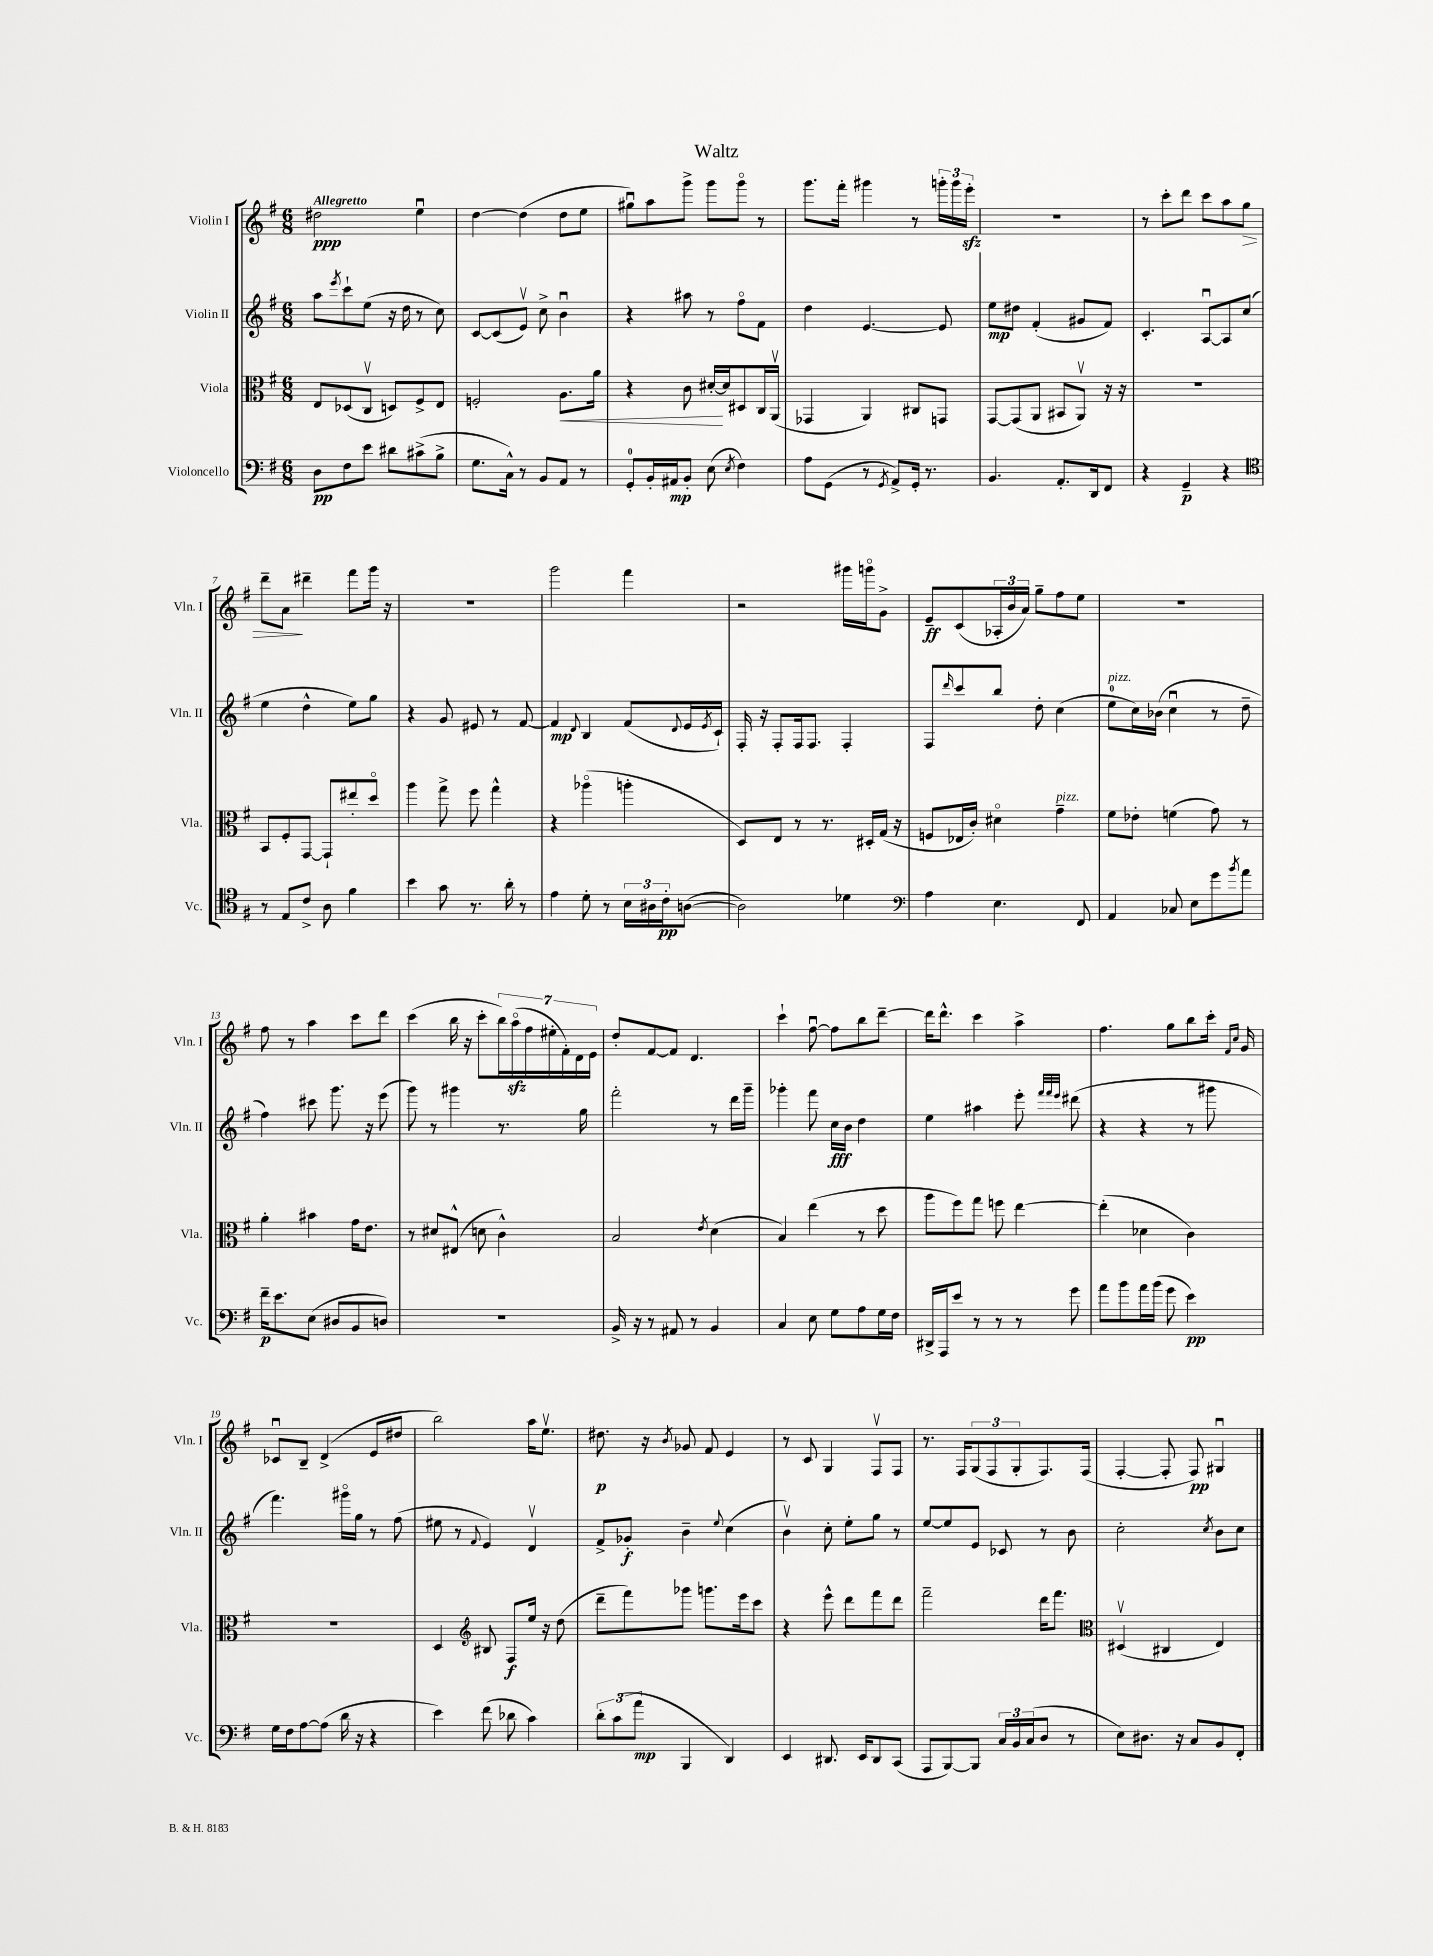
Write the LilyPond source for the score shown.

\header { title = "Waltz" }
<<
\new StaffGroup <<
\new Staff = "s0" \with { instrumentName = "Violin I" shortInstrumentName = "Vln. I" } {
    \clef treble \key g \major \numericTimeSignature \time 6/8 \tempo "Allegretto"
    dis''2\ppp e''4\downbow |
    d''4~ d''4( d''8 e''8 |
    gis''8\downbow) a''8 g'''8-> g'''8 g'''8\flageolet r8 |
    g'''8. fis'''16-. gis'''4 r8 \tuplet 3/2 { g'''16-. g'''16 e'''16-.\sfz } |
    R2. |
    r8 c'''8-. d'''8 c'''8 a''8 g''8\> |
    d'''8-- a'8\! dis'''4-- fis'''8 g'''16 r16 |
    R2. |
    g'''2 fis'''4 |
    r2 gis'''16 g'''16\flageolet g'8-> |
    e'8--\ff c'8( \tuplet 3/2 { aes16-. b'16 a'16) } g''8-- fis''8 e''8 |
    R2. |
    fis''8 r8 a''4 c'''8 d'''8 |
    c'''4( b''16 r16 c'''8-. \tuplet 7/4 { b''16) a''16\flageolet\sfz( fis''16 eis''16-. fis'16-.) d'16 e'16 } |
    d''8-. fis'8~ fis'8 d'4. |
    c'''4-! fis''8~\downbow fis''8 b''8 d'''8~-- |
    d'''16 d'''8.-^ c'''4 a''4-> |
    fis''4. g''8 b''8 c'''16-. \grace { fis'16 c''16 } g'16 |
    ces'8\downbow b8-- d'4->( e'8 dis''8 |
    b''2) a''16 e''8.\upbow |
    dis''8.\p r16 \acciaccatura { b'8 } ges'8 fis'8 e'4 |
    r8 c'8 g4 fis8\upbow fis8 |
    r8. fis16 \tuplet 3/2 { g8( fis8 g8-. } fis8.) fis16( |
    fis4~-. fis8-. fis8\pp) gis4\downbow \bar "|." |
}
\new Staff = "s1" \with { instrumentName = "Violin II" shortInstrumentName = "Vln. II" } {
    \clef treble \key g \major \numericTimeSignature \time 6/8
    a''8 \acciaccatura { e'''8 } c'''8-! e''8( r16 d''16 r8 c''8) |
    c'8~ c'8( e'8\upbow) c''8-> b'4\downbow |
    r4 ais''8 r8 fis''8\flageolet fis'8 |
    d''4 e'4.~ e'8 |
    e''8\mp dis''8 fis'4-.( gis'8 fis'8) |
    c'4.-. a8~\downbow a8 c''8( |
    e''4 d''4-^ e''8) g''8 |
    r4 g'8 eis'8 r8 fis'8~ |
    fis'4\mp \appoggiatura { d'8 } b4 fis'8( \appoggiatura { d'8 } e'16 \acciaccatura { e'8 } c'16-!) |
    fis16-. r16 fis8-. fis16 fis8. fis4-. |
    fis8 \grace { d'''16 } c'''8 b''8 d''8-. c''4( |
    e''8-0^\markup { \italic "pizz." } c''16) bes'16( c''4\downbow r8 d''8-- |
    fis''4) cis'''8 g'''8. r16 e'''8( |
    g'''8) r8 gis'''4 r8. g''16 |
    fis'''2-. r8 d'''16 g'''16-- |
    ges'''4-. fis'''8 c''16\fff b'16 d''4 |
    e''4 ais''4 e'''8-. \grace { fis'''32 fis'''32 e'''32 } dis'''8( |
    r4 r4 r8 gis'''8 |
    fis'''4.) gis'''16\flageolet g''16 r8 fis''8( |
    eis''8 r8 \appoggiatura { fis'8 } e'4) d'4\upbow |
    fis'8-> ges'8-.\f b'4-- \appoggiatura { e''8 } c''4( |
    b'4\upbow) c''8-. e''8-. g''8 r8 |
    e''8~ e''8 e'8 ces'8 r8 b'8 |
    c''2-. \acciaccatura { c''8 } b'8 c''8 \bar "|." |
}
\new Staff = "s2" \with { instrumentName = "Viola" shortInstrumentName = "Vla." } {
    \clef alto \key g \major \numericTimeSignature \time 6/8
    e8 des8( c8\upbow d8) fis8-> e8 |
    f2-. a8.\< a'16 |
    r4 c'8 dis'16~-.\! dis'16 dis8 c16 a,16\upbow( |
    ges,4 a,4) cis8 g,8 |
    g,8~ g,8( a,8 bis,8 a,8\upbow) r16 r16 |
    R2. |
    b,8 fis8-. g,8~ g,8-! eis''8-. d''8\flageolet |
    a''4 g''8-> fis''8 g''4-^ |
    r4 aes''4\flageolet( a''4-. |
    d8) e8 r8 r8. dis16-. g16( r16 |
    f8 ees16 c'16-.) dis'4\flageolet g'4--^\markup { \italic "pizz." } |
    fis'8 ees'8-. f'4( g'8) r8 |
    a'4-. bis'4 g'16 e'8. |
    r8 dis'8 eis8-^( d'8 c'4-^) |
    b2 \acciaccatura { e'8 } d'4( |
    b4) e''4( r8 d''8 |
    a''8 fis''8) g''8 f''8 e''4~ |
    e''4-.( des'4 c'4) |
    R2. |
    d4 \clef treble bis8 fis8\f e''16 r16 d''8( |
    d'''8-- fis'''8) ges'''8 g'''8. e'''16 c'''8 |
    r4 e'''8-^ d'''8 fis'''8 d'''8 |
    fis'''2-- d'''16 fis'''8. |
    \clef alto dis4\upbow( cis4 e4) \bar "|." |
}
\new Staff = "s3" \with { instrumentName = "Violoncello" shortInstrumentName = "Vc." } {
    \clef bass \key g \major \numericTimeSignature \time 6/8
    d8\pp fis8 e'8 dis'8 cis'8->( b8-> |
    g8. c16-^) r8 b,8 a,8 r8 |
    g,8-0-. b,16-. ais,16\mp b,8-. e8( \acciaccatura { e8 } fis4) |
    a8 g,8( r8 \acciaccatura { g,8 } a,8->) g,16-. r8. |
    b,4. a,8.-. d,16 fis,8 |
    r4 g,4--\p r4 |
    \clef tenor r8 e8 c'8-> a8 fis'4 |
    b'4 g'8 r8. a'16-. r8 |
    e'4 d'8-. r8 \tuplet 3/2 { b16 ais16 c'16-.\pp } a8~( |
    a2) des'4 |
    \clef bass a4 e4. fis,8 |
    a,4 ces8 e8 g'8 \acciaccatura { b'8 } a'8 |
    fis'16--\p e'8. e8( dis8 b,8 d8) |
    R2. |
    b,16-> r16 r8 ais,8 r8 b,4 |
    c4 e8 g8 a8 g16 fis16 |
    dis,16-> a,,16 e'8 r8 r8 r8 g'8 |
    a'8 b'8 a'16 b'16( g'8 e'4\pp) |
    g16 fis16 a8~ a8( d'16 r16 r4 |
    e'4) fis'8( des'8 c'4) |
    \tuplet 3/2 { d'8-. c'8( a'8\mp } b,,4 d,4) |
    e,4 dis,8. e,16 dis,8 c,8( |
    a,,8 b,,8~) b,,8 \tuplet 3/2 { c16 b,16 c16( } d8 r8 |
    e8) dis8. r16 c8 b,8 fis,8-. \bar "|." |
}
>>
>>
